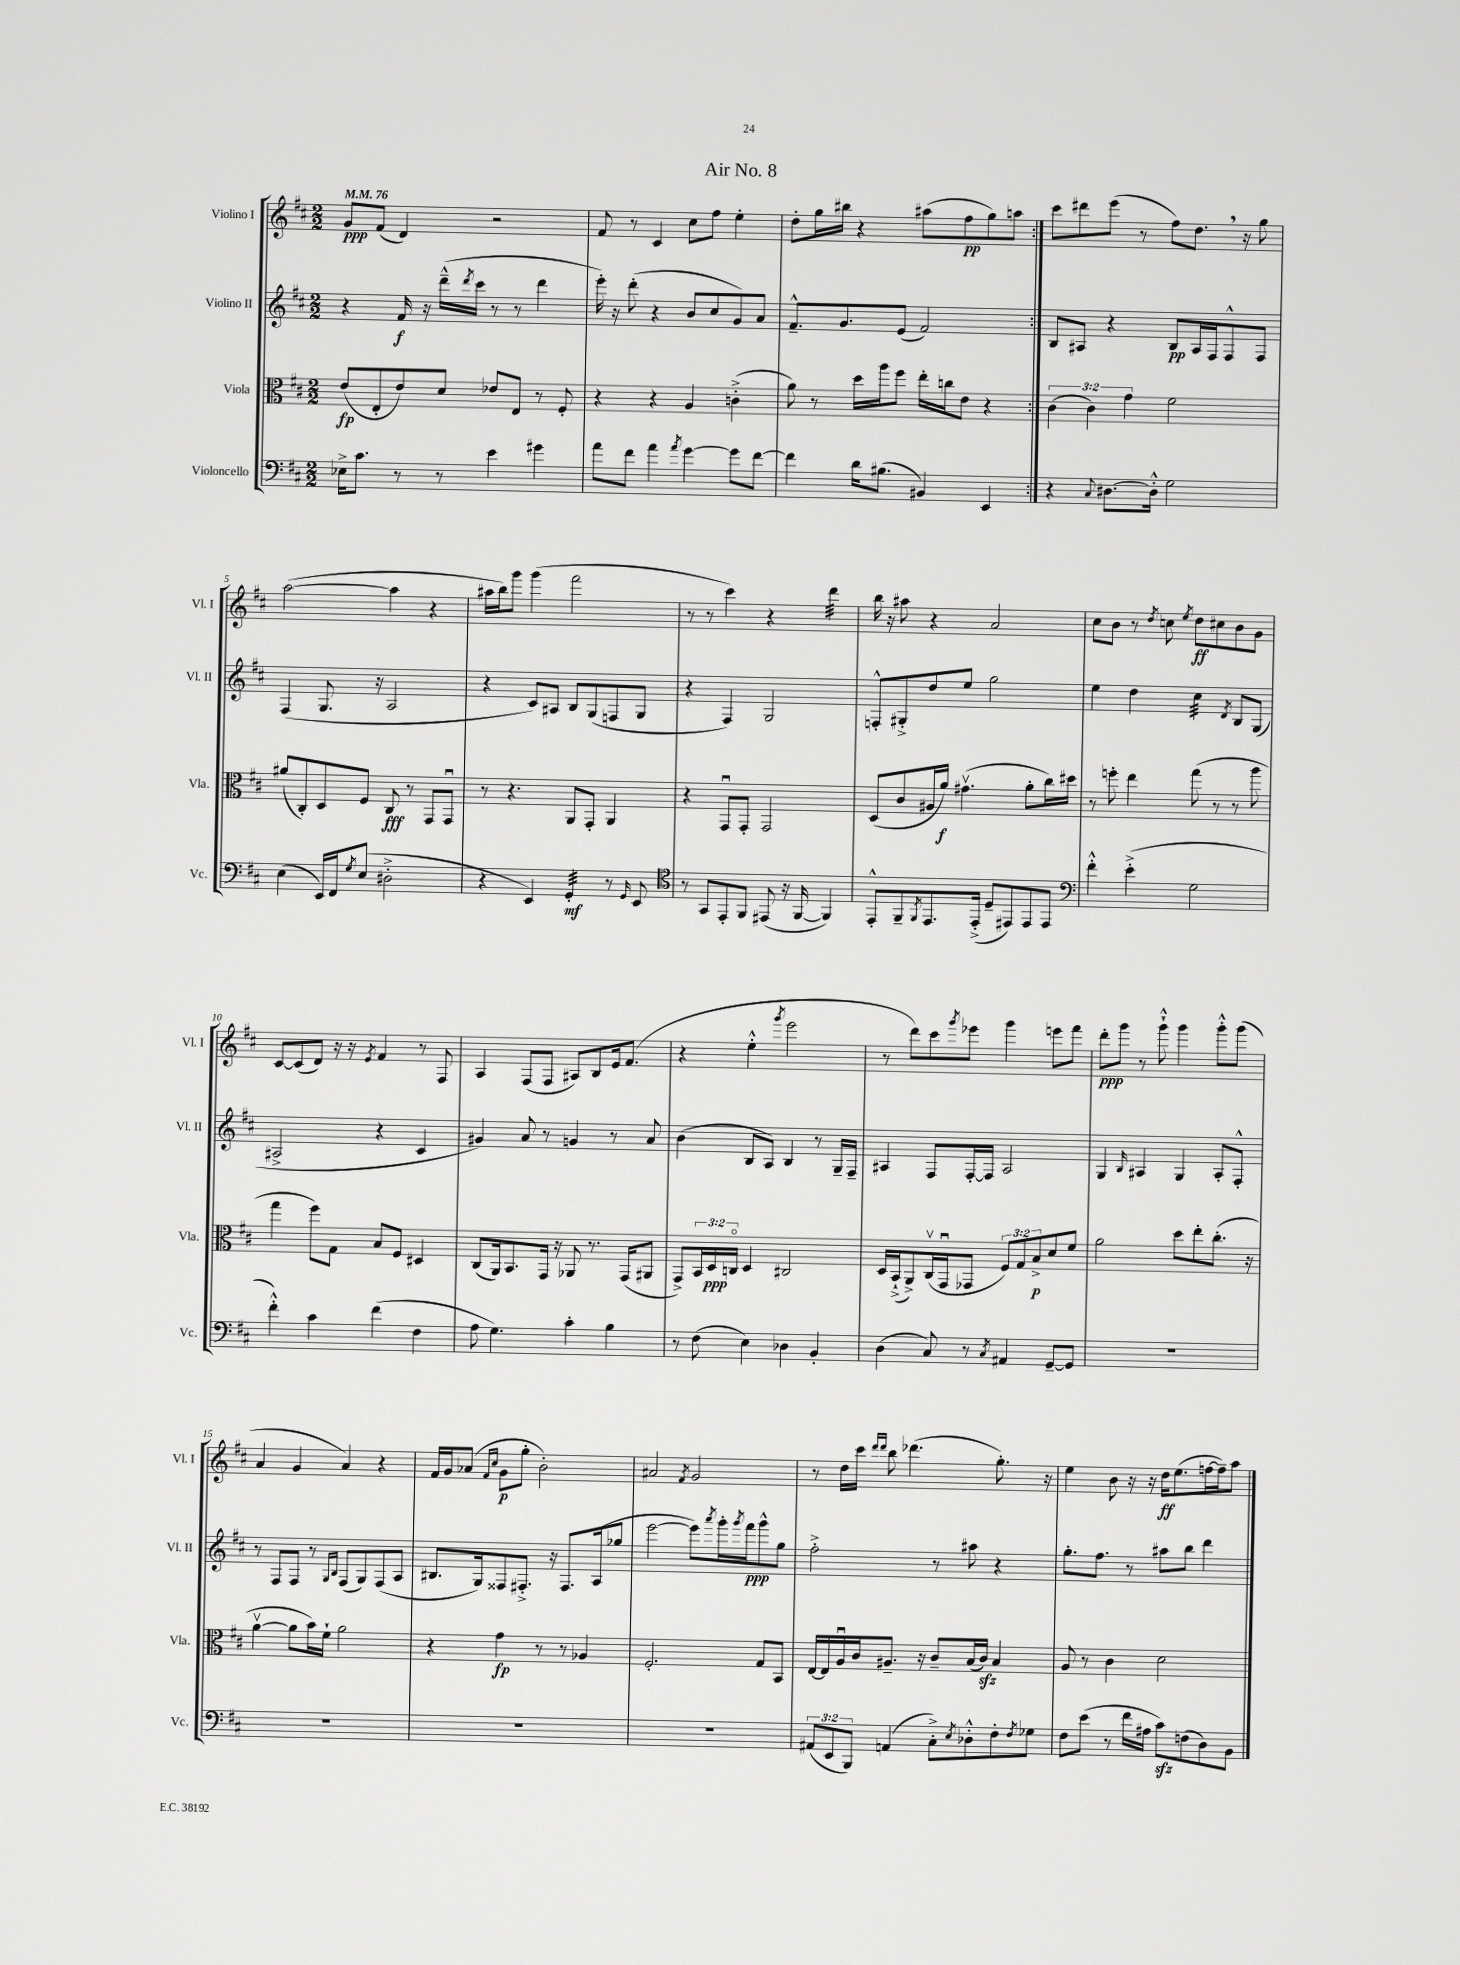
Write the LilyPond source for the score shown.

\header { title = "Air No. 8" }
<<
\new StaffGroup <<
\new Staff = "s0" \with { instrumentName = "Violino I" shortInstrumentName = "Vl. I" } {
    \clef treble \key d \major \numericTimeSignature \time 2/2 \tempo 4 = 76
    \repeat volta 2 { g'8\ppp fis'8( d'4) r2 |
    fis'8 r8 cis'4 cis''8 fis''8 e''4-. |
    d''8-. g''16 bis''16 r4 ais''8( fis''8\pp g''8) a''8 | }
    cis'''8 dis'''8 e'''8( r8 fis''8) d''8. \breathe r16 g''8 |
    a''2~( a''4 r4 |
    ais''16 b''16) g'''8 g'''4( fis'''2 |
    r8 r8 cis'''4) r4 d'''4:32 |
    b''16 r16 ais''8 r4 a'2 |
    cis''8 b'8 r8 \acciaccatura { d''8 } c''8 \acciaccatura { e''8 } d''8\ff cis''8 b'8 g'8 |
    cis'8~ cis'8( d'8) r16 r16 \acciaccatura { e'8 } fis'4 r8 fis8 |
    a4 fis8( fis8 ais8) b8 e'16 fis'8.( |
    r4 e''4-.-^ \acciaccatura { g'''8 } e'''2 |
    r8 d'''8) cis'''8 \acciaccatura { g'''8 } ees'''8 g'''4 e'''8 fis'''8 |
    d'''8-.\ppp g'''8 r8 g'''8-!-^ g'''4 g'''8-.-^ g'''8( |
    a'4 g'4 a'4) r4 |
    fis'16 g'16 aes'8( \grace { fis'16 cis''16 } g'8\p g''8-. b'2-.) |
    ais'2 \acciaccatura { fis'8 } g'2 |
    r8 d''16 cis'''16 \grace { d'''16 d'''16 } b''8 des'''4.( g''8.-.) r16 |
    e''4 b'8 r16 r16 d''16\ff e''8.( f''16~ f''16--) a''8 \bar "|." |
}
\new Staff = "s1" \with { instrumentName = "Violino II" shortInstrumentName = "Vl. II" } {
    \clef treble \key d \major \numericTimeSignature \time 2/2
    \repeat volta 2 { r4 fis'16\f r16 d'''16---^( \acciaccatura { d'''8 } cis'''16 r8 r8 d'''4 |
    e'''16-.) r16 d'''8-.( r4 b'8 cis''8 g'8) a'8 |
    fis'8.---^ g'8. e'8( fis'2) | }
    b8 ais8 r4 b8\pp ais16 fis16 fis8-^ fis8 |
    fis4( g8. r16 a2 |
    r4 cis'8) ais8 b8 g8( f8 g8 |
    r4 fis4) g2 |
    f8-.-^ gis8-.-> d''8 e''8 g''2 |
    e''4 d''4 cis''4:32 \acciaccatura { d'8 } b8 g8( |
    ais2-> r4 cis'4 |
    gis'4) a'8 r8 g'4 r8 a'8 |
    b'4( b8 a8) b4 r8 g16-- fis16-- |
    ais4 fis8 fis16~-. fis16 ais2 |
    g4 \grace { b16 } ais4 g4 ais8-. fis8-.-^ |
    r8 fis8 fis8 r8 \grace { g16 b16 } fis8( g8) fis8( a8 |
    bis8. g16) fisis8 fis8.-.-> r16 fis8. a16( ges''8 |
    e'''2~ e'''8) \acciaccatura { a'''8 } g'''16-. \acciaccatura { g'''8 } fis'''16\ppp g'''8-^ g''8 |
    fis''2-.-> r8 ais''8 r4 |
    g''8.-. fis''8. r8 ais''8 b''8 d'''4 \bar "|." |
}
\new Staff = "s2" \with { instrumentName = "Viola" shortInstrumentName = "Vla." } {
    \clef alto \key d \major \numericTimeSignature \time 2/2 \override Staff.TupletNumber.text = #tuplet-number::calc-fraction-text
    \repeat volta 2 { e'8\fp( e8-. e'8) d'8 ees'8 e8 r8 fis8-. |
    r4 r4 a4 c'4-.->( |
    a'8) r8 d''16 a''16 fis''8 e''16-. c''16 e'8 r4 | }
    \tuplet 3/2 { cis'4( cis'4) g'4 } fis'2 |
    ais'8( cis8-.) d8 fis8 cis8\fff r8 g,8 g,8\downbow |
    r8 r4. a,8 g,8-. a,4 |
    r4 g,8\downbow g,8-. g,2 |
    d8( cis'8 ais16 a'16\f) gis'4.\upbow( a'8-. cis''16) dis''16 |
    r8 f''8-. e''4 g''8( r8 r8 a''8 |
    g''4 fis''8) g8 b8 fis8 dis4 |
    cis8( a,16) b,8. g,16 r16 aes,8 r8. g,16( ais,8 |
    g,8->) \tuplet 3/2 { b,16 d16\ppp c16\flageolet } d4 cis2 |
    d16 b,16-!->( a,8->) cis16\upbow( g,16\downbow ges,8 \tuplet 3/2 { fis8) g8 b8->\p } d'8 fis'8 |
    a'2 d''8 e''8-. cis''8.-.( r16 |
    a'4~\upbow a'8 b'16) fis'16-! a'2 |
    r4 g'4\fp r8 r8 aes4 |
    fis2.-. g8 b,8 |
    e16~ e16 a16\downbow cis'16 ais8.-- r16 cis'8-- b16( cis'16\sfz) b4 |
    a8 r8 cis'4 d'2 \bar "|." |
}
\new Staff = "s3" \with { instrumentName = "Violoncello" shortInstrumentName = "Vc." } {
    \clef bass \key d \major \numericTimeSignature \time 2/2 \override Staff.TupletNumber.text = #tuplet-number::calc-fraction-text
    \repeat volta 2 { ees16-> cis'8. r8 r8 e'4 gis'4 |
    a'8 fis'8 a'4 \acciaccatura { a'8 } g'4~ g'8 fis'8~ |
    fis'4 d'16 bis8.( bis,4) e,4 | }
    r4 \appoggiatura { cis8 } dis8.~ dis16-.-^ g2 |
    e4( e,16) fis,16 \acciaccatura { g8 } e8( dis2-.-> |
    r4 e,4) g,4:32-.\mf r8 \grace { g,16 } e,8 |
    \clef tenor r8 g,8 e,8-. fis,8 eis,8( r16 fis,16~ fis,4) |
    e,8-.-^ fis,8-- \acciaccatura { fis,8 } e,8. e,16-.->( d8-- eis,8) eis,8 eis,8 |
    \clef bass fis'4-.-^ e'4-.->( g2 |
    fis'4-.-^) cis'4 fis'4( fis4 |
    a8 g4.) cis'4-. b4 |
    r8 fis8( e4) des4 b,4-. |
    d4( cis8) r8 \acciaccatura { cis8 } ais,4 g,8~-- g,8 |
    R1 |
    R1 |
    R1 |
    R1 |
    \tuplet 3/2 { ais,8( e,8 b,,8) } a,4( cis8-.->) \acciaccatura { e8 } des8-.-^ fis8-. \acciaccatura { fis8 } ges8 |
    fis8 e'8( r8 fis'16 ais16 cis'8\sfz) f8( d8) b,8 \bar "|." |
}
>>
>>
